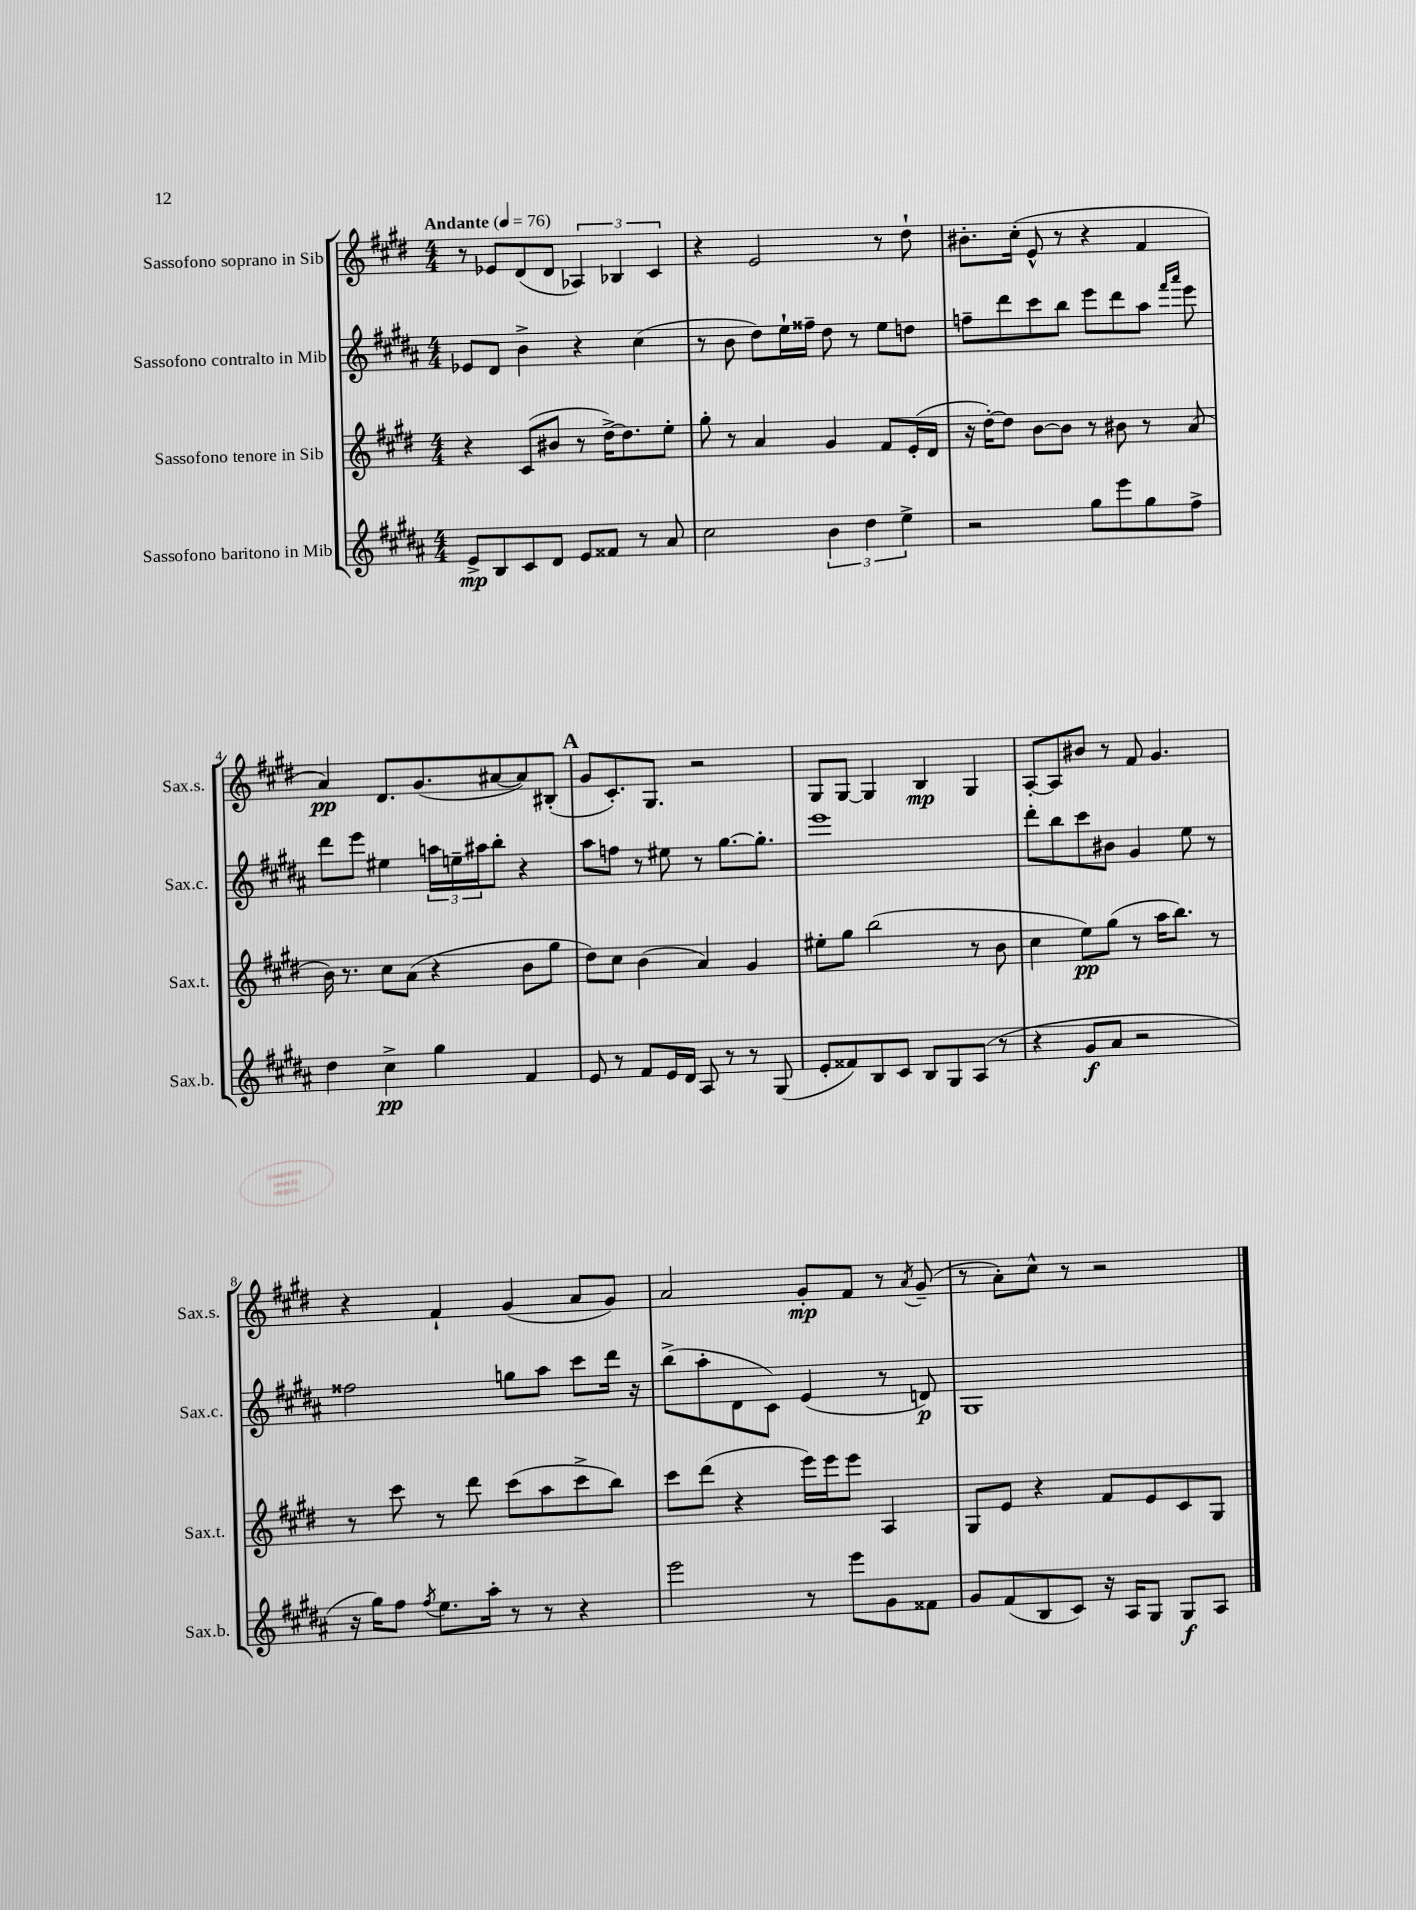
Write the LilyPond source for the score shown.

<<
\new StaffGroup <<
\new Staff = "s0" \with { instrumentName = "Sassofono soprano in Sib" shortInstrumentName = "Sax.s." } {
    \clef treble \key e \major \numericTimeSignature \time 4/4 \tempo "Andante" 4 = 76
    r8 ees'8 dis'8( dis'8 \tuplet 3/2 { aes4) bes4 cis'4 } |
    r4 e'2 r8 dis''8-! |
    bis'8.-. cis''16-.( e'8-^ r8 r4 fis'4 |
    a'4\pp) dis'8. gis'8.( ais'8~ ais'8) bis8-.( |
    \mark \markup { \bold "A" } gis'8 cis'8.-.) gis8. r2 |
    gis8 gis8~ gis4 b4\mp gis4 |
    a8~-. a8 bis'8 r8 fis'8 gis'4. |
    r4 fis'4-! gis'4( a'8 gis'8) |
    a'2 gis'8-.\mp fis'8 r8 \acciaccatura { a'8 } gis'8--( |
    r8 a'8-.) cis''8-^ r8 r2 \bar "|." |
}
\new Staff = "s1" \with { instrumentName = "Sassofono contralto in Mib" shortInstrumentName = "Sax.c." } {
    \clef treble \key b \major \numericTimeSignature \time 4/4
    ees'8 dis'8 b'4-> r4 cis''4( |
    r8 b'8 dis''8) e''16-! fisis''16-- dis''8 r8 e''8 d''8 |
    f''8-- dis'''8 cis'''8 b''8 e'''8 dis'''8 ais''8 \grace { fis'''16 ais'''16 } e'''8 |
    dis'''8 e'''8 eis''4 \tuplet 3/2 { a''16 e''16-- ais''16 } b''8-. r4 |
    \mark \markup { \bold "A" } ais''8 f''8 r8 eis''8 r8 gis''8.~ gis''8.-. |
    e'''1 |
    dis'''8-. b''8 cis'''8 bis'8 gis'4 e''8 r8 |
    fisis''2 g''8 ais''8 cis'''8 dis'''16 r16 |
    b''8->( ais''8-. dis'8 cis'8) e'4( r8 d'8\p) |
    gis1 \bar "|." |
}
\new Staff = "s2" \with { instrumentName = "Sassofono tenore in Sib" shortInstrumentName = "Sax.t." } {
    \clef treble \key e \major \numericTimeSignature \time 4/4
    r4 cis'8( bis'8 r8 dis''16~->) dis''8. e''8-. |
    gis''8-. r8 a'4 gis'4 fis'8 e'16-.( dis'16 |
    r16 dis''16~-.) dis''8 b'8~ b'8 r8 bis'8 r8 a'8( |
    b'16) r8. cis''8 a'8( r4 b'8 gis''8 |
    \mark \markup { \bold "A" } dis''8) cis''8 b'4( a'4) gis'4 |
    eis''8-. gis''8 b''2( r8 b'8 |
    cis''4 e''8\pp) gis''8( r8 a''16 b''8.) r8 |
    r8 cis'''8 r8 dis'''8 cis'''8( a''8 cis'''8-> b''8) |
    cis'''8 dis'''8( r4 e'''16) e'''16 e'''8 a4 |
    gis8 e'8 r4 fis'8 e'8 cis'8 gis8 \bar "|." |
}
\new Staff = "s3" \with { instrumentName = "Sassofono baritono in Mib" shortInstrumentName = "Sax.b." } {
    \clef treble \key b \major \numericTimeSignature \time 4/4
    e'8->\mp b8 cis'8 dis'8 e'8 fisis'8 r8 ais'8 |
    cis''2 \tuplet 3/2 { b'4 dis''4 e''4-> } |
    r2 gis''8 e'''8 gis''8 fis''8-> |
    dis''4 cis''4->\pp gis''4 fis'4 |
    \mark \markup { \bold "A" } e'8 r8 fis'8 e'16 dis'16 ais8 r8 r8 gis8( |
    e'8-. fisis'8) b8 cis'8 b8 gis8 ais8( r8 |
    r4 gis'8\f ais'8 r2 |
    r16 gis''16) fis''8 \acciaccatura { fis''8 } e''8. ais''16-. r8 r8 r4 |
    e'''2 r8 e'''8 gis'8 fisis'8 |
    gis'8 fis'8( b8 cis'8) r16 ais16 gis8 gis8\f ais8 \bar "|." |
}
>>
>>
